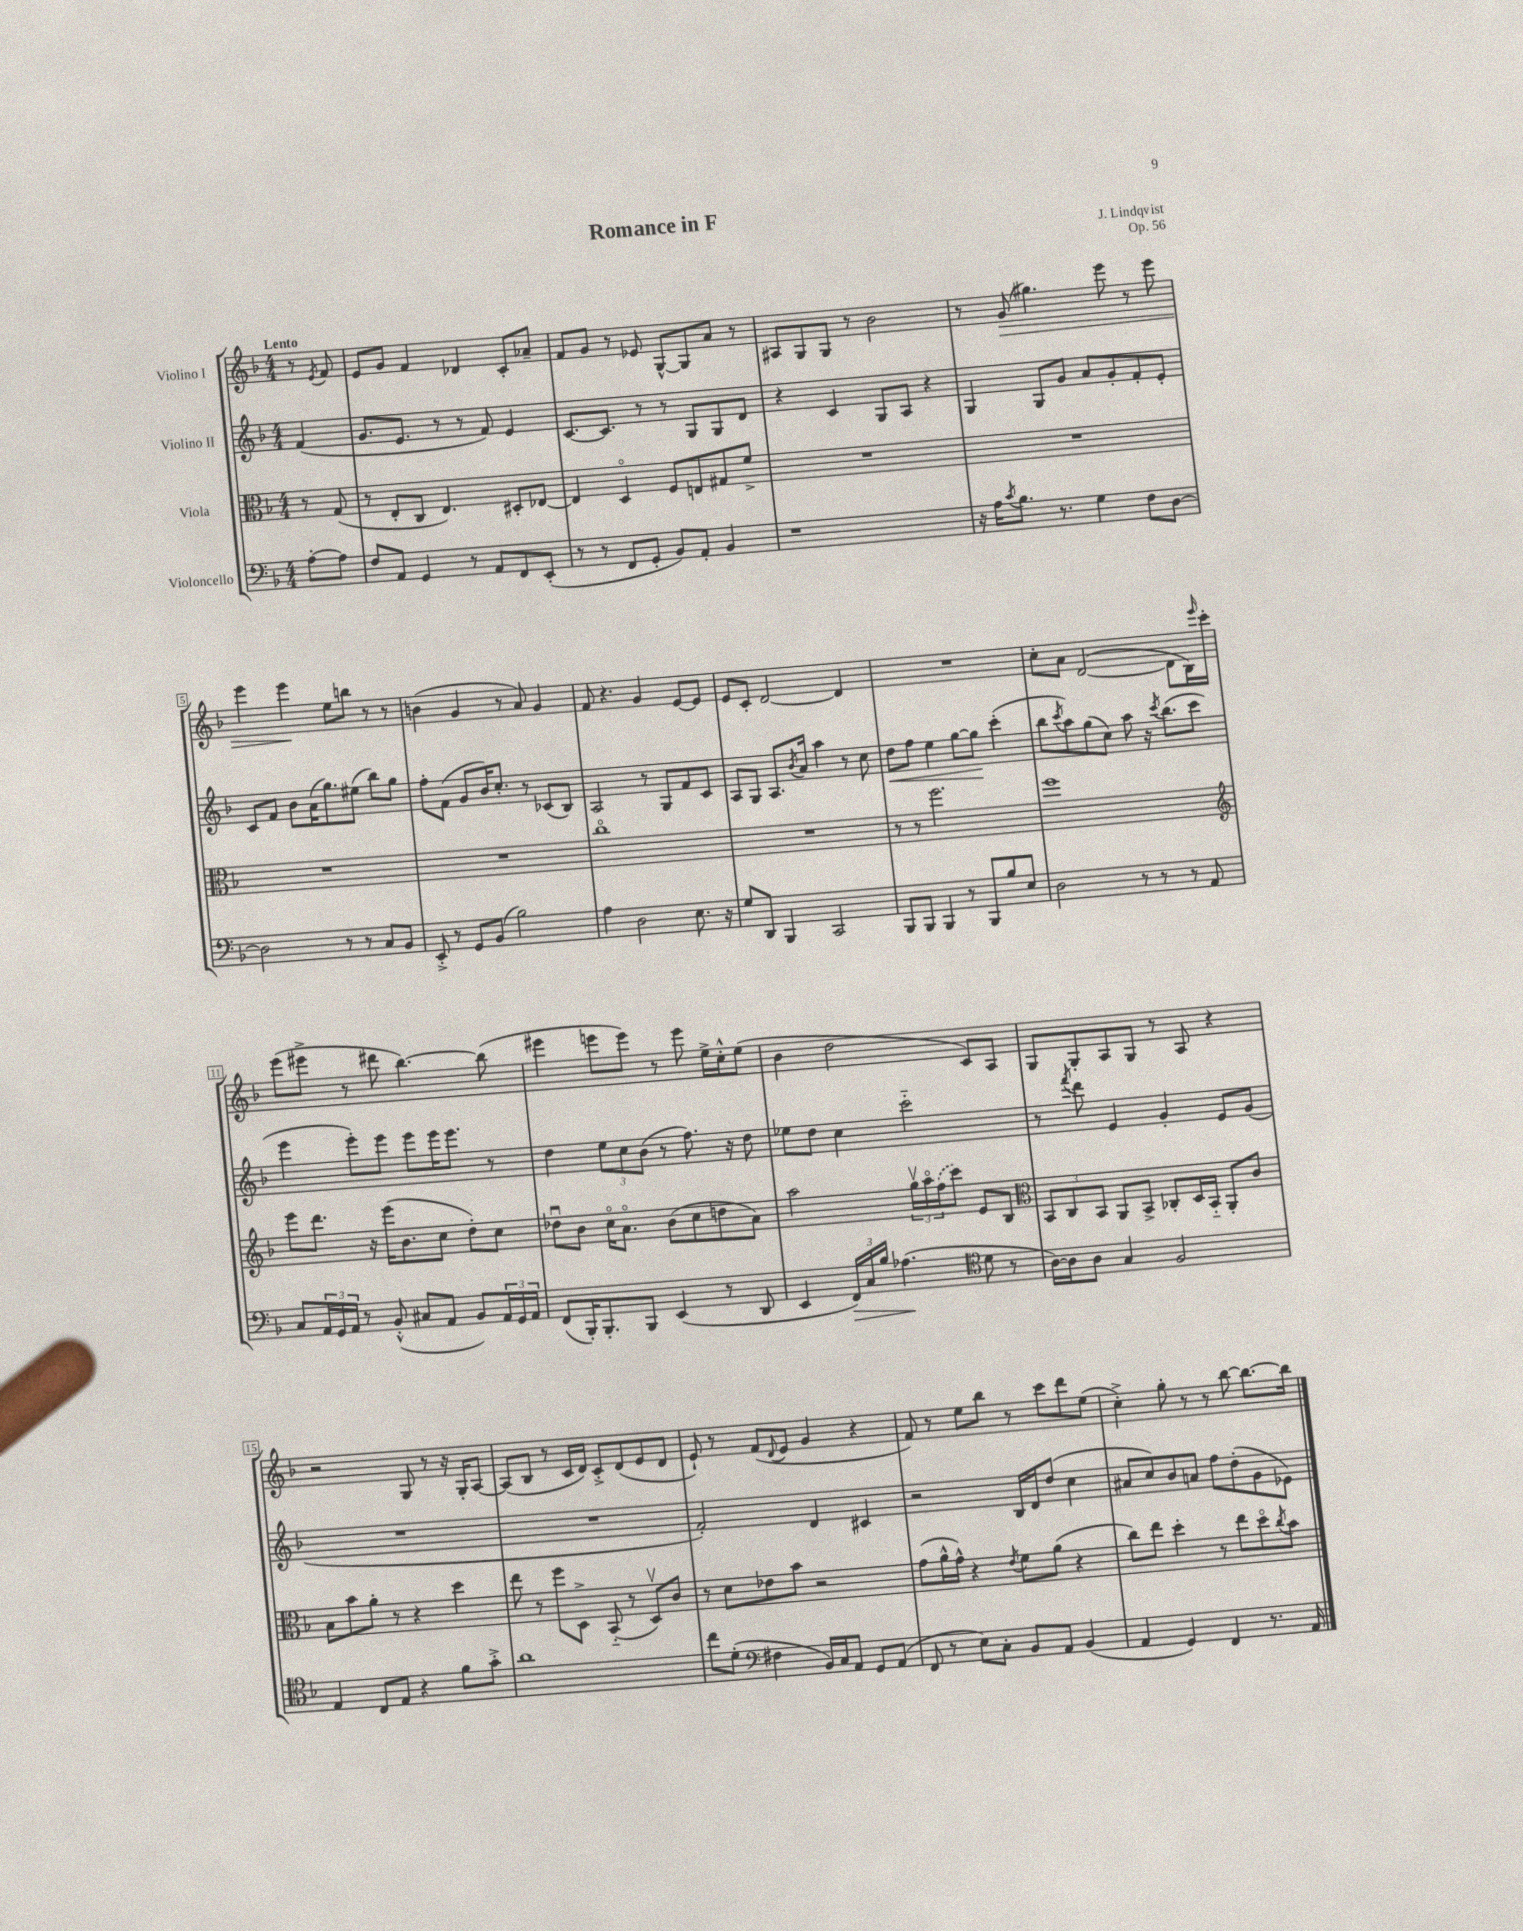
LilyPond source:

\header { title = "Romance in F" composer = "J. Lindqvist" opus = "Op. 56" }
<<
\new StaffGroup <<
\new Staff = "s0" \with { instrumentName = "Violino I" } {
    \clef treble \key f \major \numericTimeSignature \time 4/4 \partial 4 \tempo "Lento"
    r8 \acciaccatura { e'8 } f'8 |
    e'8 g'8 f'4 des'4 c'8-. aes'8-- |
    f'8 g'8 r8 ees'8 g8~-^ g8 a'8 r8 |
    ais8 g8 g8 r8 bes'2 |
    r8 g'8\>( gis''4.) e'''8 r8 e'''8 |
    e'''4 e'''4\! e''8 b''8 r8 r8 |
    b'4( g'4 r8 a'8) g'4 |
    f'8 r4. g'4 e'8~ e'8 |
    e'8 c'8-. d'2~ d'4 |
    R1 |
    c''8-. a'8 d'2~( d'8 bes16) \grace { e'''16 } c'''16-. |
    e'''8( eis'''8-> r8 dis'''8 bes''4.~) bes''8( |
    eis'''4 e'''8 e'''8) r8 e'''8 e''16-> c''16-.-^ e''8( |
    bes'4 d''2 c'8) a8 |
    g8 g8-. a8 g8 r8 a8 r4 |
    r2 g8 r8 r16 g16-. a8~ |
    a8( bes8 r8 c'16 d'16) c'8-.-> d'8( e'8 d'8 |
    e'8-!) r8 f'8( \appoggiatura { d'8 } e'8 g'4 r4 |
    f'8) r8 e''8 bes''8 r8 c'''8 d'''8 e''8( |
    c''4-.->) g''8-. r8 r8 bes''8~ bes''8.~ bes''16 \bar "|." |
}
\new Staff = "s1" \with { instrumentName = "Violino II" } {
    \clef treble \key f \major \numericTimeSignature \time 4/4 \partial 4
    f'4( |
    g'8. e'8. r8 r8 f'8) e'4 |
    c'8.~ c'8. r8 r8 g8 g8 d'8 |
    r4 c'4 g8 a8 r4 |
    g4 g8 g'8 a'8 g'8-. f'8-. e'8-. |
    c'8 f'8 bes'8 a'16( g''8.) eis''8( bes''8) g''8 |
    f''8-. f'8( g'8 bes'16) c''8.-. r8 ces'8( bes8) |
    a2 r8 g8 f'8 c'8 |
    a8 g8 a8. \acciaccatura { bes'8 } a'16 a''4 r8 c''8 |
    d''8\< f''8 e''4 g''8~ g''8\! c'''4-.( |
    bes''8 \acciaccatura { c'''8 } a''8) g''8( c''8) a''8 r16 \acciaccatura { c'''8 } bes''8.( c'''8 |
    e'''4 e'''8-.) e'''8 e'''8 e'''16 e'''8. r8 |
    d''4 \tuplet 3/2 { e''8 c''8 bes'8( } r8 f''8.) r16 d''8 |
    ees''8 d''8 c''4 c'''2-_ |
    r8 \acciaccatura { f'''8 } d'''8 e'4 g'4-. e'8 g'8( |
    R1 |
    R1 |
    f'2-.) d'4 cis'4 |
    r2 bes16 d'16 d''8( c''4 |
    ais'8 c''8) bes'8 a'8 f''8 d''8-.( g'8 ees'8) \bar "|." |
}
\new Staff = "s2" \with { instrumentName = "Viola" } {
    \clef alto \key f \major \numericTimeSignature \time 4/4 \partial 4
    r8 g8( |
    r8 e8-. c8 e4.) dis8-. ees8~ |
    ees4 d4\flageolet f8 e8 gis8 f'8-> |
    R1 |
    R1 |
    R1 |
    R1 |
    c''1\flageolet |
    R1 |
    r8 r8 f''2. |
    f''1 |
    \clef treble e'''8 d'''8. r16 e'''16( bes'8. c''8 d''8-.) c''8 |
    des''8\downbow bes'8 c''16\flageolet a'8.\flageolet bes'8( c''8 d''8 a'8) |
    a''2 \tuplet 3/2 { g''16\upbow a''16\flageolet \once \slurDashed f''16( } c'''8) e'8 bes8 |
    \clef alto \tuplet 3/2 { bes,8 c8 bes,8 } a,8 bes,8-> ces8-. d16 bes,16-_ a,8-. c'8 |
    bes8 bes'8 a'8-. r8 r4 d''4 |
    e''8 r8 f''8 d8-> bes,8-_( r8 d8\upbow) c'8 |
    r8 d'8 ees'8 bes'8 r2 |
    g'8( a'16-^ g'16-^) r4 \acciaccatura { e'8 } f'8 a'8( r4 |
    c''8) e''8 d''4-. r8 e''8 d''8\flageolet \acciaccatura { c''8 } bes'8 \bar "|." |
}
\new Staff = "s3" \with { instrumentName = "Violoncello" } {
    \clef bass \key f \major \numericTimeSignature \time 4/4 \partial 4
    a8~-. a8 |
    f8 a,8 g,4 r8 a,8 f,8 e,8-.( |
    r8 r8 f,8 g,8-. bes,8) a,8-. bes,4 |
    r1 |
    r16 a16 \acciaccatura { c'8 } bes8. r8. g4 f8 d8~ |
    d2 r8 r8 c8 bes,8 |
    e,8-.-> r8 g,8 bes,8( bes2) |
    a4 d2 e8. r16 |
    g8 d,8 bes,,4 c,2 |
    bes,,8 bes,,8 bes,,4 r8 bes,,8 bes8 e8 |
    d2 r8 r8 r8 a,8 |
    c8 \tuplet 3/2 { a,16 g,16 a,16 } r8 bes,8-.-^( cis8 a,8 bes,8) \tuplet 3/2 { a,16 g,16 a,16 } |
    f,8( bes,,16-.) bes,,8.-. bes,,8 e,4( r8 d,8 |
    e,4 \tuplet 3/2 { f,16\>) c16 bes16 } aes4.\!( \clef tenor d'8 r8 |
    a16~) a16 a8 g4 f2 |
    e4 c8 e8 r4 f'8 g'8-.-> |
    a'1 |
    c''8 d'8-.( \clef bass fis4 bes,16) c16 a,8 g,8 a,8( |
    f,8 r8 e8) c8-. bes,8 a,8 bes,4( |
    a,4 g,4) f,4 r8. a,16 \bar "|." |
}
>>
>>
\layout { \context { \Score \override BarNumber.stencil = #(make-stencil-boxer 0.1 0.3 ly:text-interface::print) } }
